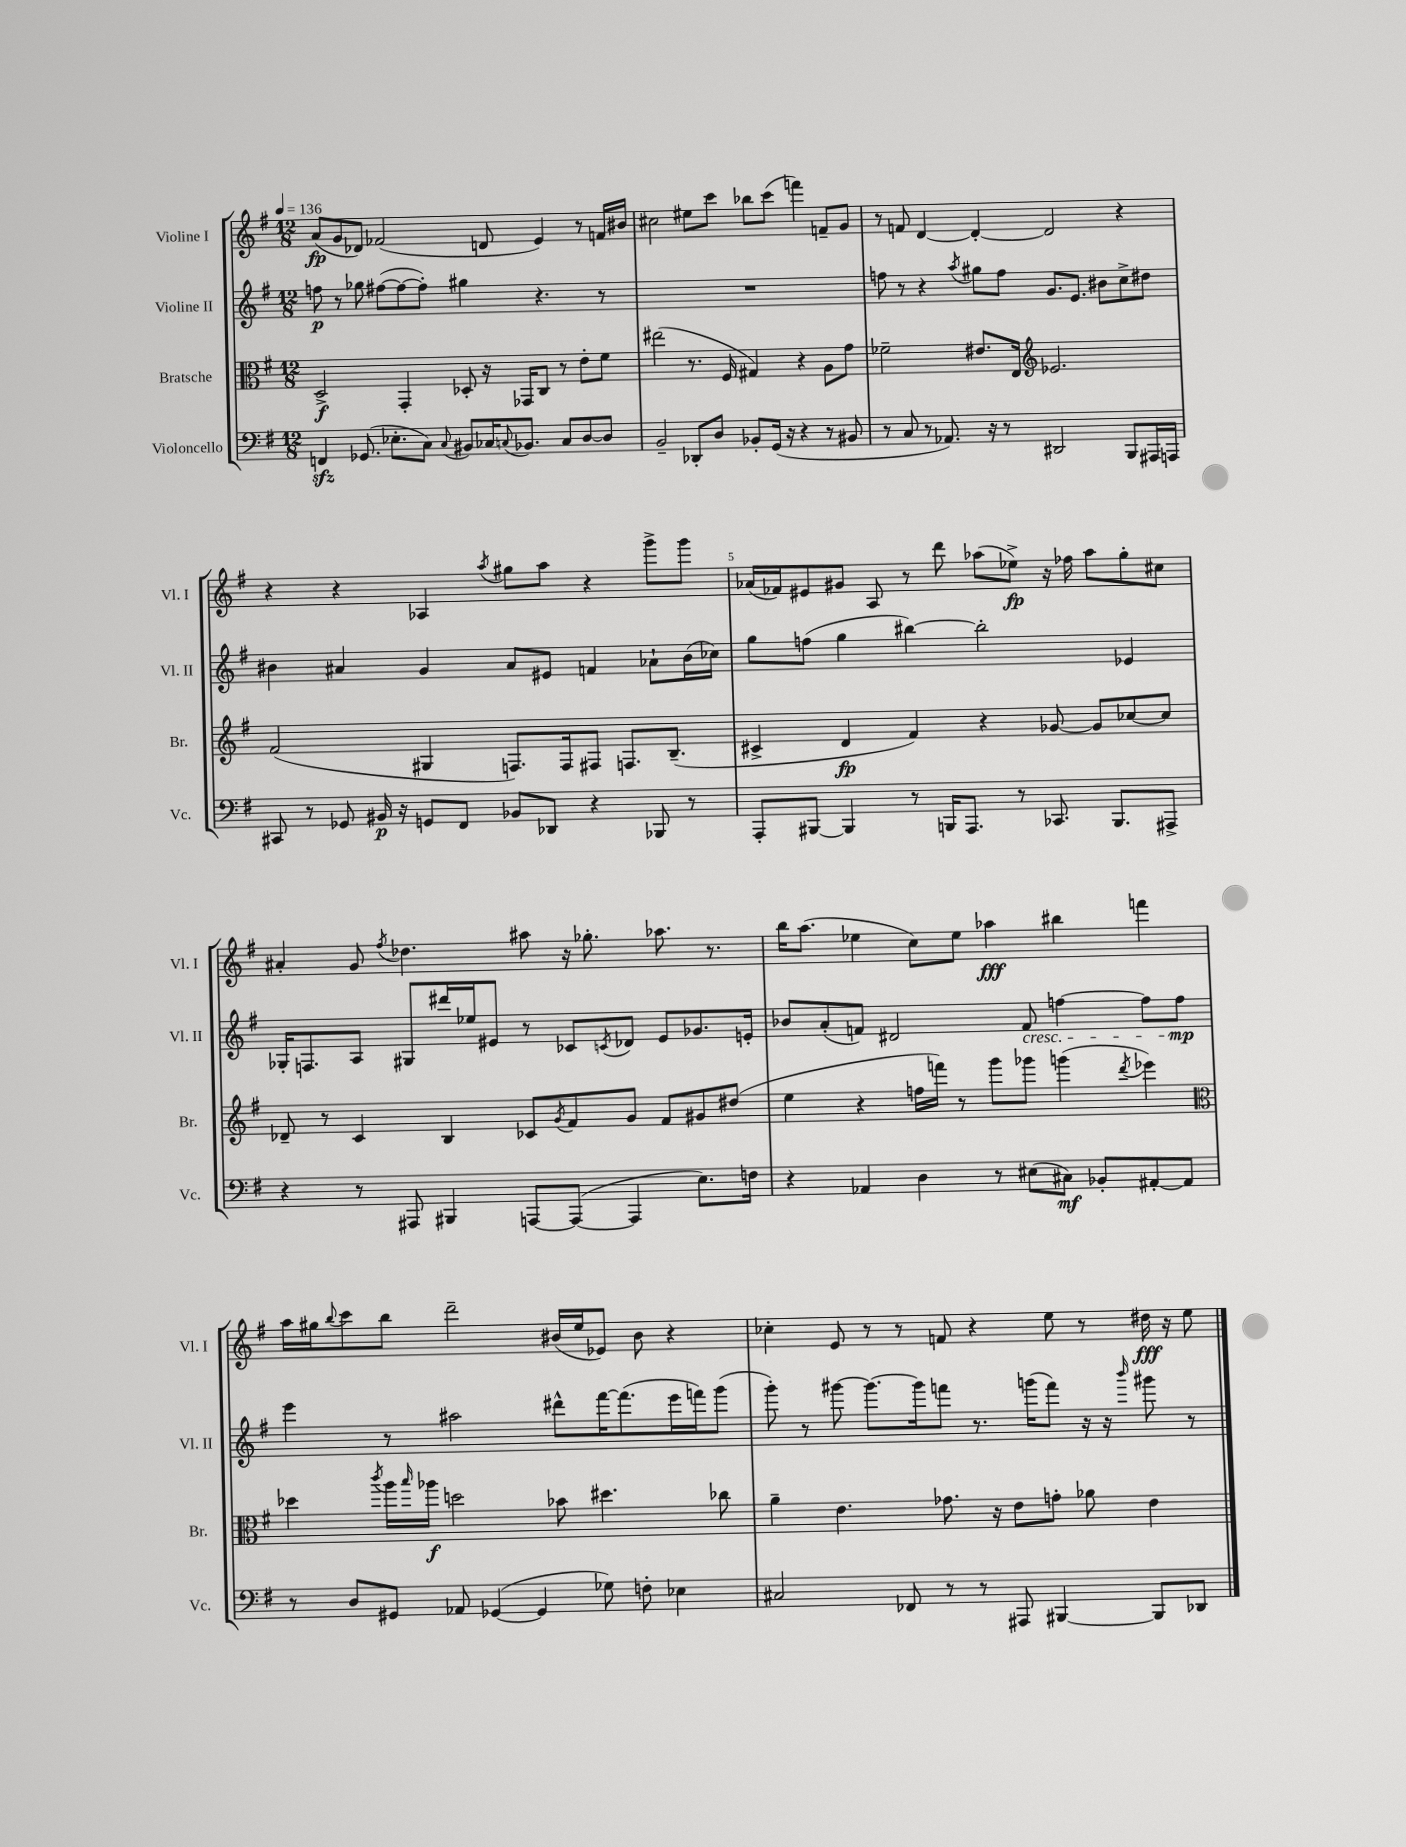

**kern	**kern	**kern	**kern
*staff4	*staff3	*staff2	*staff1
*clefF4	*clefC3	*clefG2	*clefG2
*k[f#]	*k[f#]	*k[f#]	*k[f#]
*M12/8	*M12/8	*M12/8	*M12/8
*MM136	*MM136	*MM136	*MM136
4FF	2D^	8ff	(8a
.	.	8r	8g
(8.GG-	.	8gg-	8d-)
.	.	([8ff#	(2f-
8.E-'	.	.	.
.	4GG'	8ff#_	.
8C)	.	8ff#'])	.
8qqC	.	.	.
8BB#	8D-'	4gg#	.
16C-	16r	.	8d
8qqC	.	.	.
8.BB-	16GG-	.	.
.	8C	4.r	4e)
8C	8r	.	.
[8D	8e'	.	8r
8D]	8f#	8r	16f
.	.	.	16b#
=	=	=	=
2BB~	(2ee#	1.r	2cc#
8DD-'	8.r	.	8ee#
8D	.	.	8ccc
.	16F#	.	.
8BB-'	4G#)	.	8bb-
(16GG	.	.	(8ccc
16r	.	.	.
4r	4r	.	4fff)
8r	8A	.	8f~
8BB#	8g	.	8g
=	=	=	=
8r	2f-~	8ff	8r
8C	.	8r	8f
8r	.	4r	[4d
8.AA-)	.	.	.
.	.	8qaa	.
.	8.e#	8gg#	4d'_
16r	.	.	.
8r	.	8ff	.
.	16E	.	.
*	*clefG2	*	*
2DD#	2.e-	8.g	2d]
.	.	8.e	.
.	.	8b#	.
8BBB	.	8cc^	4r
16AAA#	.	8dd#	.
16AAA	.	.	.
=	=	=	=
8CC#	(2f#	4b#	4r
8r	.	.	.
8GG-	.	4a#	4r
16BB#	.	.	.
16r	.	.	.
8GG	4G#	4g	4A-
8FF#	.	.	.
.	.	.	8qaa
8BB-	8.F)	8a#	8gg#
8DD-	.	8e#	8aa
.	16F	.	.
4r	8F#	4f	4r
.	8.F	.	.
8BBB-	.	8a-`	8ggg^
.	(8.B~	.	.
8r	.	(16b#	8ggg
.	.	16cc-)	.
=	=	=	=
8AAA'	4c#^	8gg	(16a-
.	.	.	16f-)
[8BBB#	.	(8ff	8e#
4BBB#]	4d	4gg	8g#
.	.	.	8A
8r	4f#)	[4bb#)	8r
16BBB	.	.	8ddd
8.AAA	.	.	.
.	4r	2bb#']	(8aa-
8r	.	.	8ee-^)
8.CC-	[8g-	.	16r
.	.	.	16ff-
.	8g-]	.	8aa-
8.BBB	.	.	.
.	[8cc-	4e-	8gg'
8AAA#^	8cc-]	.	8cc#
=	=	=	=
4r	8d-~	16G-'	4a#'
.	.	8.F	.
.	8r	.	.
8r	4c	8A	8g
.	.	.	8qff#
8AAA#	.	8G#	4.dd-
4BBB#	4B	16ddd#	.
.	.	16ee-	.
.	.	8e#	.
[8AAA	8c-	8r	8aa#
.	8qg	.	.
(8AAA_	8f#	8c-	16r
.	.	.	8.gg-'
.	.	8qc	.
4AAA]	8g	8d-	.
.	8f#	8e#	8.aa-
8.E)	8g#	8.g-	.
.	.	.	8.r
.	(8dd#	.	.
16F	.	16e'	.
=	=	=	=
4r	4ee	8b-	16bb
.	.	.	(8.aa
.	.	(8a'	.
4AA-	4r	8f)	4ee-
.	.	2d#	.
4D	16ff	.	8cc)
.	16fff)	.	.
.	8r	.	8ee-
8r	8ggg	.	4aa-
(8E#	8ggg-	8f	.
8C#)	(4ggg	[4ff	4bb#
8BB-'	.	.	.
.	8qddd	.	.
[8AA#'	4eee-)	8ff]	4fff
8AA#]	.	8ff	.
=	=	=	=
*	*clefC3	*	*
8r	4dd-	4eee	16aa
.	.	.	16gg#
.	.	.	8qqbb
8D	.	.	8ccc
.	8qccc	.	.
8GG#	16aa	8r	8bb
.	16qqbb	.	.
.	16aa-	.	.
8AA-	2dd	2aa#	2ddd~
([4GG-	.	.	.
4GG-]	.	.	.
.	8b-	8ddd#^^	(16b#
.	.	.	16ee
8G-)	4.dd#	[16fff#	8e-)
.	.	(8.fff#]	.
8F'	.	.	8b#
4E-	.	16eee	4r
.	.	16fff)	.
.	8cc-	(8ggg	.
=	=	=	=
2C#	4a~	8ggg')	4cc-'
.	.	8r	.
.	4.e	[8ggg#	8e
.	.	8.ggg#_	8r
8FF-	.	.	8r
.	.	16ggg#]	.
8r	8.g-	8fff	8f
8r	.	8.r	4r
.	16r	.	.
8AAA#	8e	.	.
.	.	(16ggg	.
[4BBB#	8g'	8fff)	8ee
.	8a-	16r	8r
.	.	16r	.
.	.	16qqbbb	.
8BBB#]	4e	8ggg#	16dd#
.	.	.	16r
8DD-	.	8r	8ee
==	==	==	==
*-	*-	*-	*-
